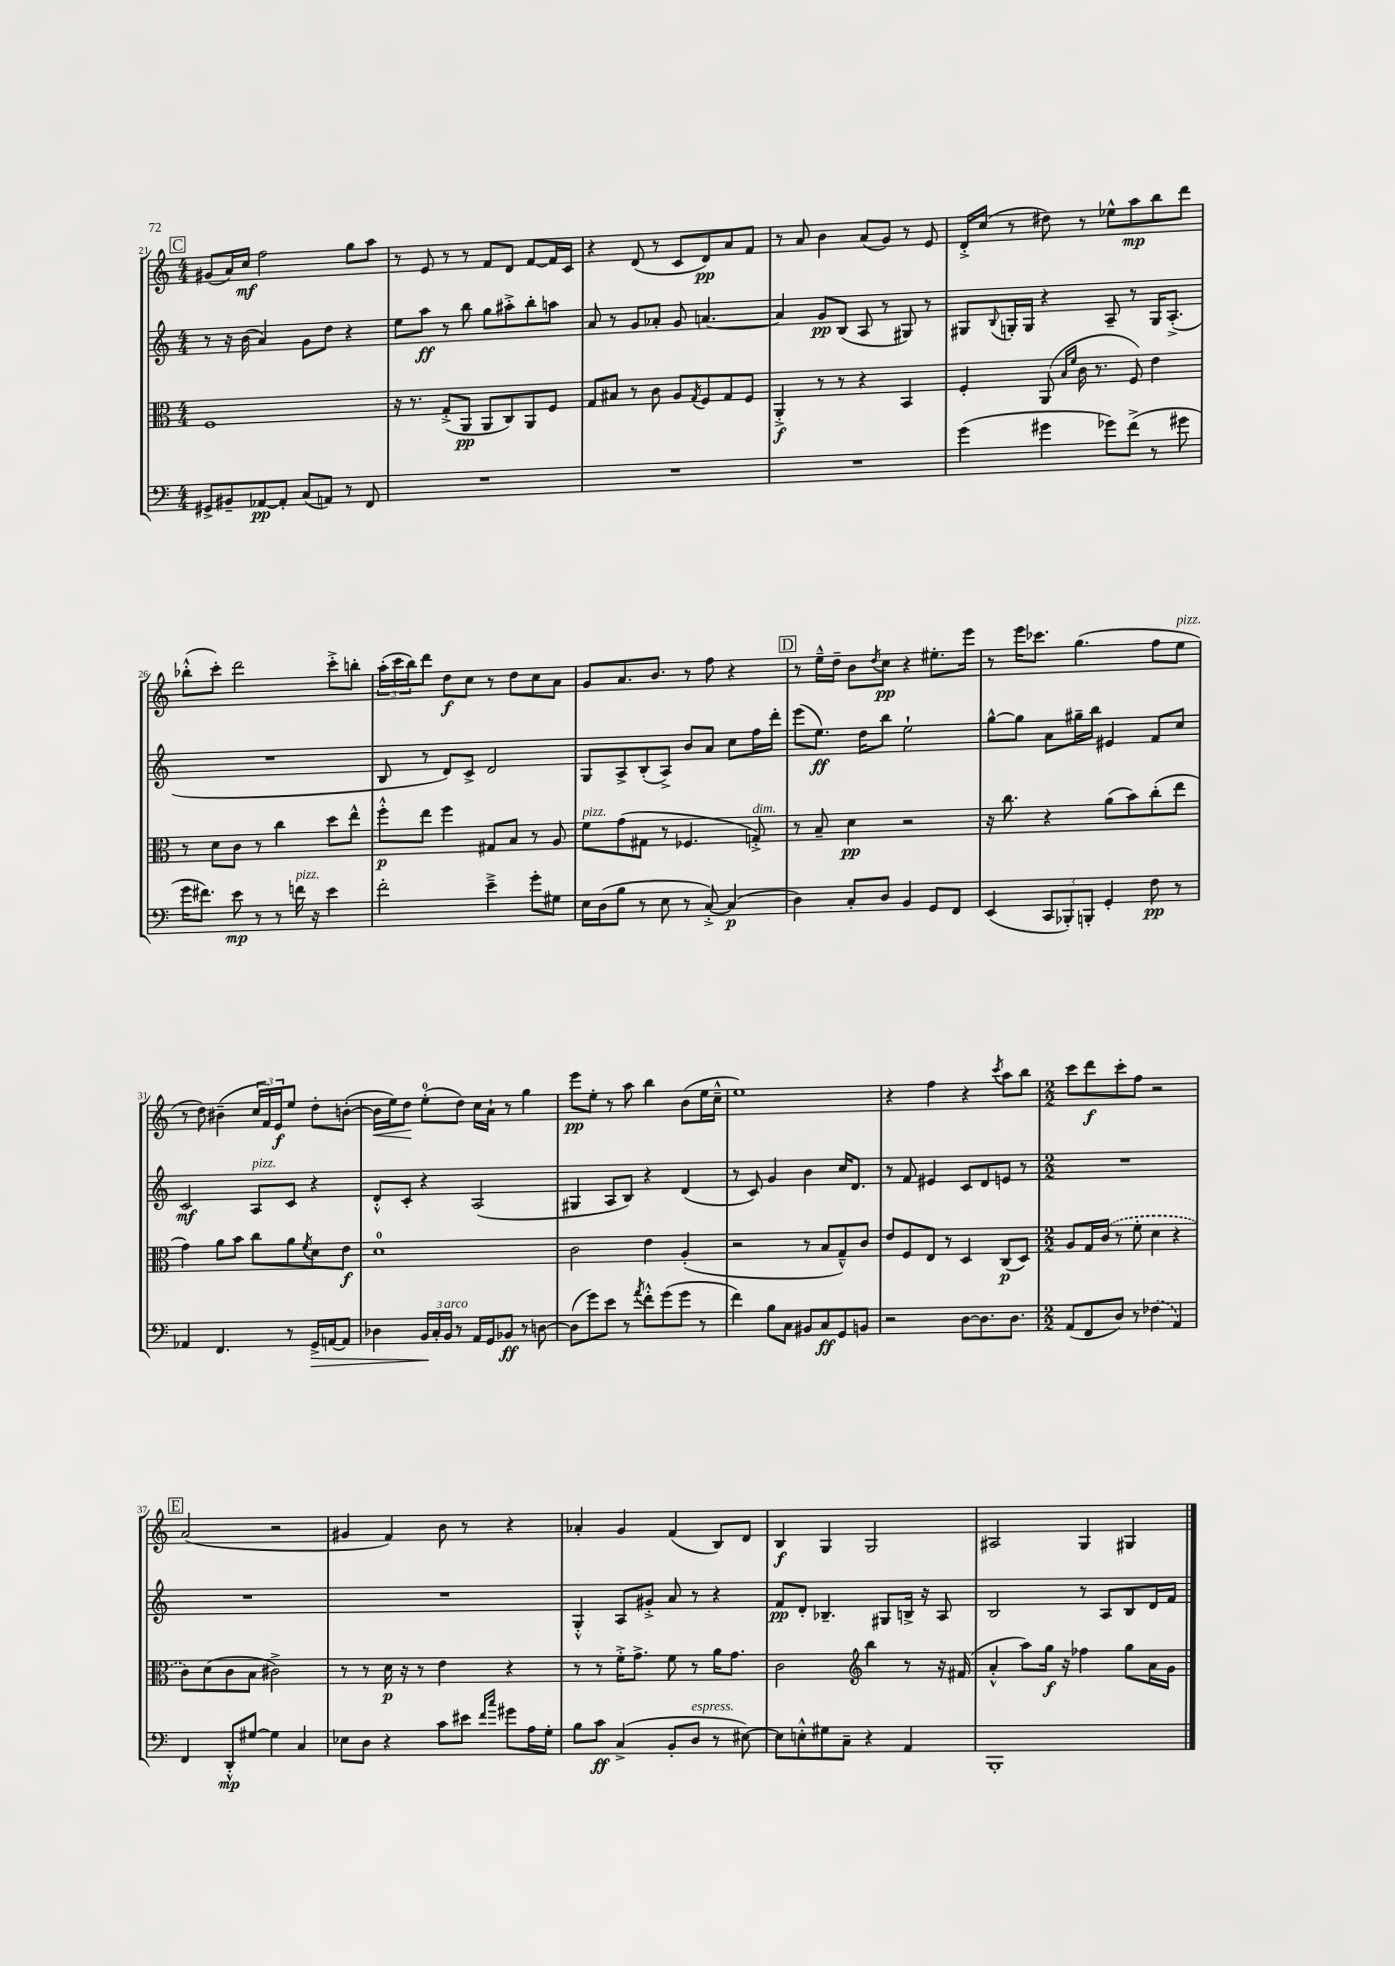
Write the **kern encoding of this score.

**kern	**kern	**kern	**kern
*staff4	*staff3	*staff2	*staff1
*clefF4	*clefC3	*clefG2	*clefG2
*k[]	*k[]	*k[]	*k[]
*M4/4	*M4/4	*M4/4	*M4/4
8GG#^	1F	8r	(8g#
8BB#~	.	16r	16a)
.	.	(16b	16cc
[8AA-	.	4a)	2ff
8AA-']	.	.	.
(8C	.	8g	.
8AA)	.	8dd	.
8r	.	4r	8gg
8FF	.	.	8aa
=	=	=	=
1r	16r	8ee	8r
.	8.r	.	.
.	.	8aa	8e
.	(8G'^	8r	8r
.	8AA	8bb	8r
.	8AA	8gg	8f
.	8C)	8aa#'^	8d
.	8AA	8bb'	[8f
.	8F	8aa	16f]
.	.	.	16c
=	=	=	=
1r	8G	8a	4r
.	8B#	8r	.
.	8r	8g	(8d
.	8c	8a-'	8r
.	8A	8g	8c
.	8qG	.	.
.	8F	[4.a	8d)
.	8G	.	8a
.	8F	.	8f
=	=	=	=
1r	4AA'^	4a]	8r
.	.	.	8a
.	8r	8g	4b
.	8r	(8B	.
.	4r	8A	(8a
.	.	8r	8g)
.	4BB	8G#)	8r
.	.	8r	8e
=	=	=	=
(4g	4F'	8G#	16d'^
.	.	.	(16cc
.	.	8qqB	.
.	.	16G'	8r
.	.	16G	.
4g#	(8AA	4r	8dd#)
.	16qqB	.	.
.	16qqf	.	.
.	16c	.	8r
.	8.r	.	.
8g-)	.	8A~	8ee-^^
(8f^	8F)	8r	8aa
8r	4e	16G	8bb
.	.	(8.A'^	.
8g#	.	.	8ddd
=	=	=	=
16g	8r	1r	(8bb-'^^
8.f#)	.	.	.
.	8d	.	8ccc')
8e	8c	.	2ddd
8r	8r	.	.
8r	4cc	.	.
16f	.	.	.
16r	.	.	.
4e	8dd	.	8ccc'^
.	8ee^^	.	8bb'
=	=	=	=
2f'	8ff'^^	8B	(24aa'
.	.	.	24ccc
.	.	.	24bb)
.	8ee	8r	8ddd
.	4ff	8d)	8dd
.	.	8c^	8cc
4e~^	8G#	2d	8r
.	8B	.	8dd
8g'	8r	.	8cc
8G#	8A	.	8a
=	=	=	=
16E	8f	8G	8g
(16D	.	.	.
8B	(8g	8A^	8.a
8r	8G#	(8B'	.
.	.	.	8.b
8E	8r	8A^)	.
8r	4.F-	8b	8r
[8C'^)	.	8a	8ff
(4C]	.	8cc	4r
.	8G'^)	16ff	.
.	.	16ddd'	.
=	=	=	=
4D)	8r	(8eee	8r
.	8B~	8.ee)	16ee~^^
.	.	.	16dd~
8C'	4d	.	8b
.	.	16dd	.
.	.	.	8qdd
8D	.	8bb	8cc
4BB	2r	2ee`	4r
8GG	.	.	8.ee#'
8FF	.	.	.
.	.	.	16eee
=	=	=	=
(4EE	16r	[8gg^^	8r
.	8.cc	.	.
.	.	8gg]	16eee
.	.	.	8.ccc-
12CC	4r	8a	.
12BBB-')	.	.	.
.	.	16gg#~	(4.gg
12BBB'	.	.	.
.	.	16bb	.
4GG'	(8a	4e#	.
.	8b)	.	.
8F	(8cc'	8f	8ff
8r	8ee	8cc	8ee
=	=	=	=
4AA-	4g)	2c	8r
.	.	.	8dd)
4.FF	8a	.	(4b#~
.	8b	.	.
.	8cc	8A	24cc
.	.	.	24f)
.	.	.	24e
8r	8a	8c	8ee
.	8qf	.	.
16GG^	8d	4r	8dd'
[16AA	.	.	.
8AA]	8e	.	([8b'
=	=	=	=
4D-	1d	8d'^^	16b]
.	.	.	16ee)
.	.	8c'	8dd
24BB	.	4r	(8ee'
24C'	.	.	.
24BB	.	.	.
8r	.	.	8dd)
16AA	.	(2A	16cc
16GG	.	.	16a`
8BB-	.	.	8r
8r	.	.	4gg
[8D	.	.	.
=	=	=	=
(8D]	2c	4G#	8eee
8g)	.	.	8ee'
8e	.	8A	8r
8r	.	8B)	8aa
8qa	.	.	.
8f'^^	4e	4r	4bb
(8g	.	.	.
8g	(4A'	(4d	(8b
8r	.	.	16ee
.	.	.	16cc~^^
=	=	=	=
4f)	2r	8r	1ee)
.	.	8c)	.
8B	.	4g	.
8C	.	.	.
8BB#	8r	4b	.
8C	8B	.	.
8GG	8G~^^)	16cc	.
.	.	8.d	.
8BB	8c	.	.
=	=	=	=
2r	8e	8r	4r
.	8F	8f	.
.	8E	4e#	4ff
.	8r	.	.
[8D	4D	8c	4r
8.D]	.	8d	.
.	.	.	8qccc
.	(8C	8e	8aa
8.D	.	.	.
.	8D)	8r	8bb
=	=	=	=
*M2/2	*M2/2	*M2/2	*M2/2
(8AA	8A	1r	8ccc
8FF	16G	.	8ddd
.	(16c	.	.
8D)	8r	.	8ccc'
8r	8f'	.	8ff
(4F-	4d	.	2r
4AA)	4r	.	.
=	=	=	=
4FF	8c)	1r	(2a
.	(8d	.	.
8DD'^^	8c	.	.
[8G#	8B	.	.
4G#]	2c#^)	.	2r
4C	.	.	.
=	=	=	=
8E-	8r	1r	4g#
8D	8r	.	.
4r	16d	.	4f)
.	16r	.	.
.	8r	.	.
8c	4e	.	8b
8e#	.	.	8r
16qqf	.	.	.
16qqcc	.	.	.
8g#	4r	.	4r
16A	.	.	.
16G'	.	.	.
=	=	=	=
8B	8r	4G'^^	4a-'
8c	8r	.	.
(4C^	16f'^	8A	4g
.	8.g^	.	.
.	.	8g#'^	.
8BB'	8f	8a	(4f
8D	8r	8r	.
8r	16a	4r	8B)
.	8.g	.	.
[8E#)	.	.	8d
=	=	=	=
8E#]	2c	8f	4B
8E'^^	.	8d'	.
8G#	.	4.B-~	4G
8C~	.	.	.
*	*clefG2	*	*
4r	4bb	.	2G
.	.	8G#	.
4AA	8r	16B^	.
.	.	16r	.
.	16r	8A	.
.	(16f#	.	.
=	=	=	=
1BBB'	4a'^^	2B	2A#
.	8aa)	.	.
.	16gg	.	.
.	16r	.	.
.	4ff-	8r	4G
.	.	8A	.
.	8gg	8B	4G#
.	16a	16d	.
.	16g	16f	.
==	==	==	==
*-	*-	*-	*-
